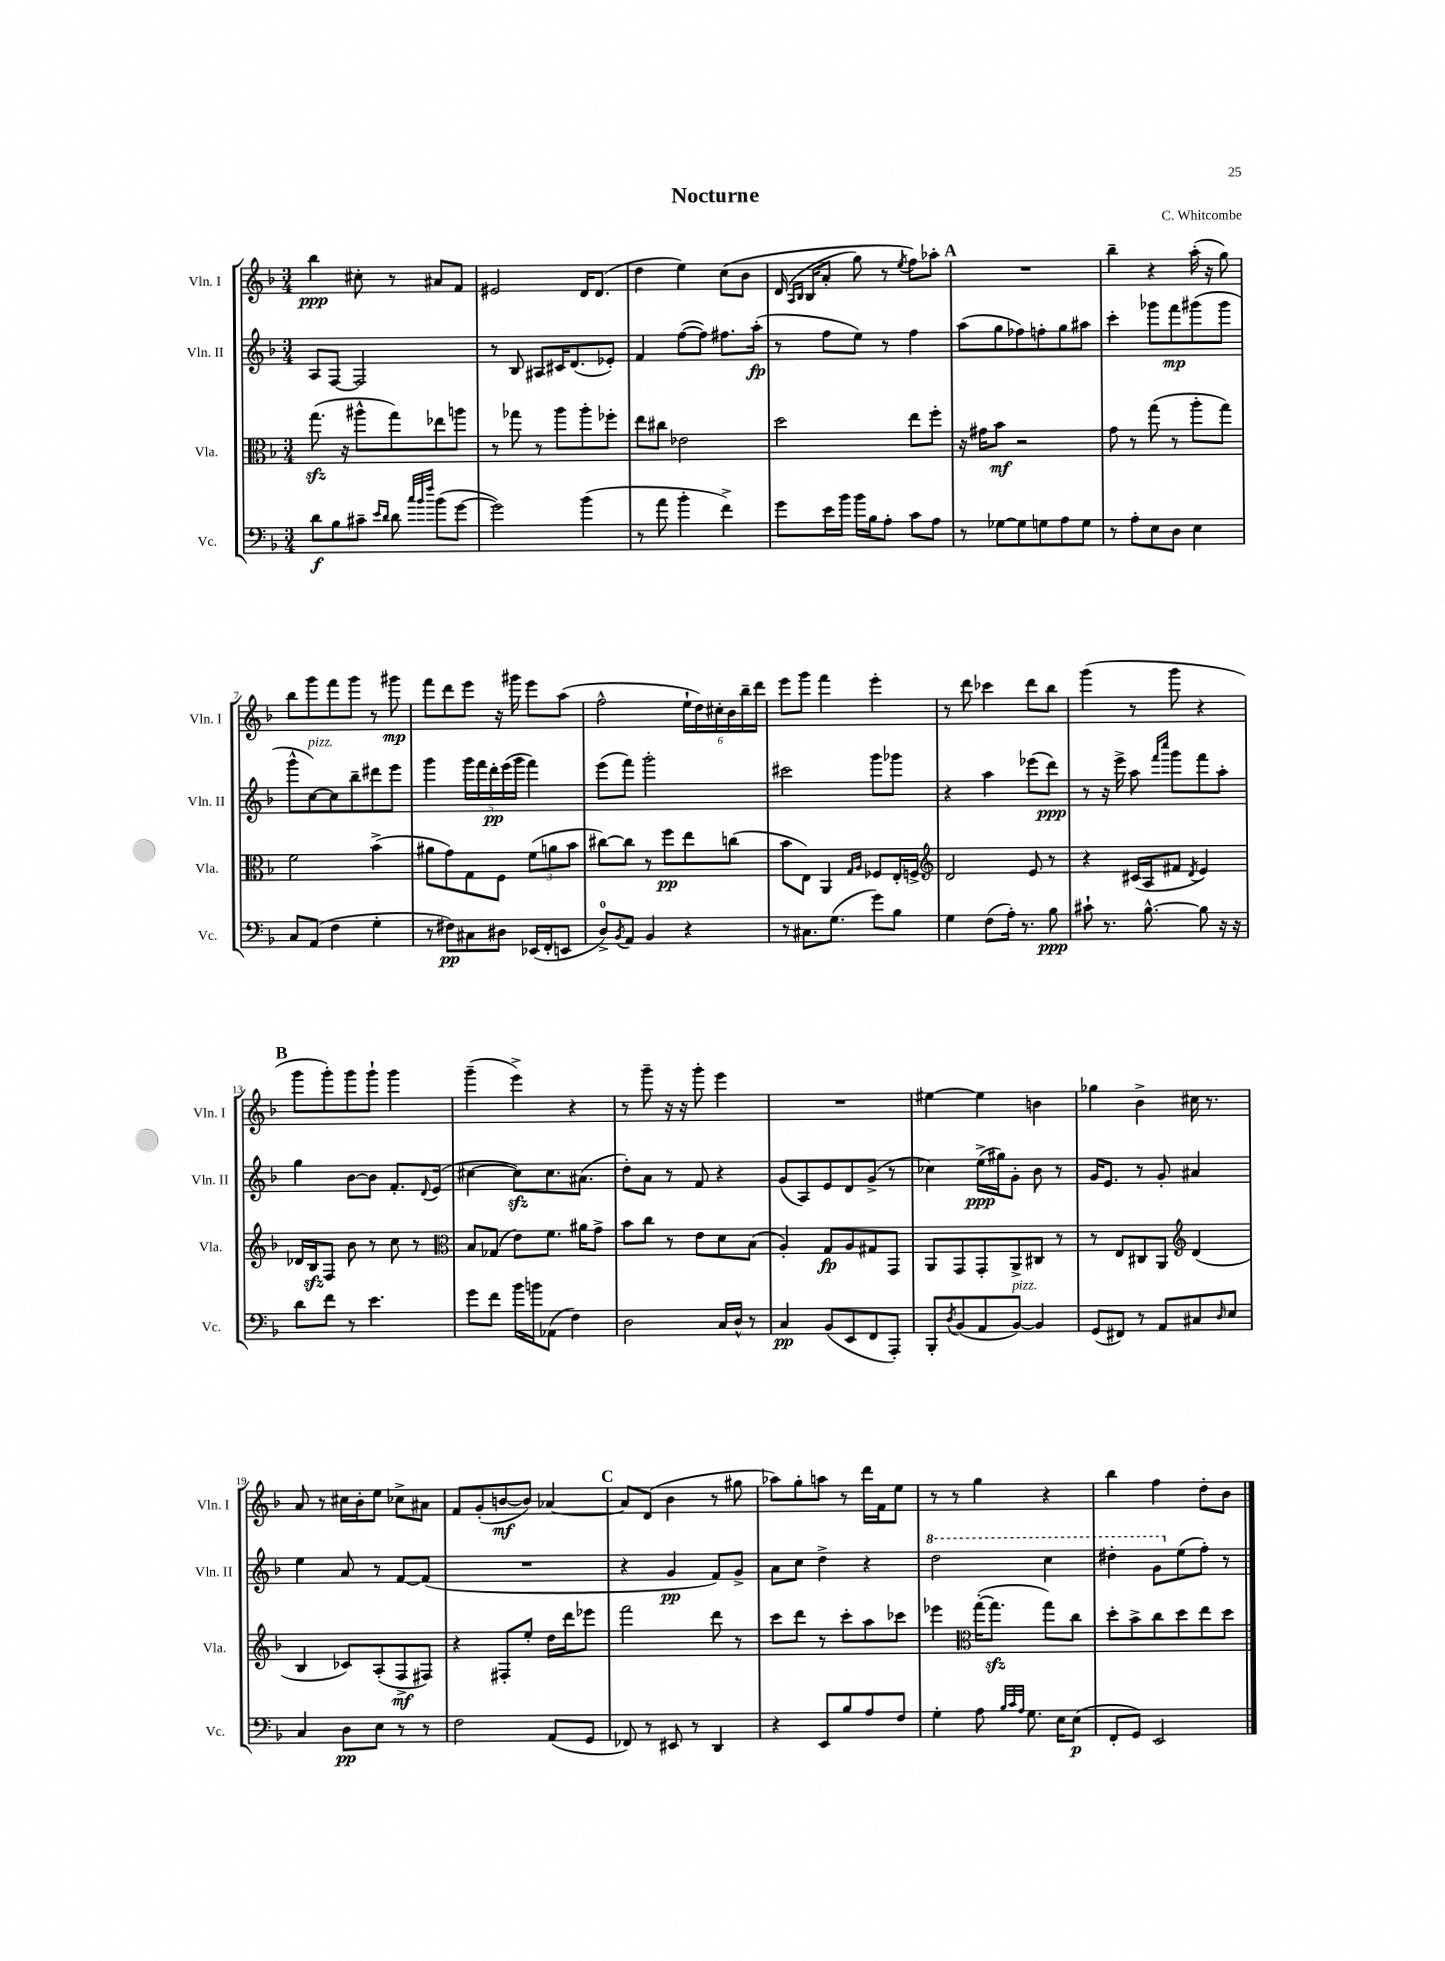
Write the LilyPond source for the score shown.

\header { title = "Nocturne" composer = "C. Whitcombe" }
<<
\new StaffGroup <<
\new Staff = "s0" \with { instrumentName = "Vln. I" shortInstrumentName = "Vln. I" } {
    \clef treble \key f \major \numericTimeSignature \time 3/4
    bes''4\ppp cis''8-. r8 ais'8 f'8 |
    eis'2 d'16 d'8.( |
    d''4 e''4) c''8\( bes'8 |
    d'16( \grace { a16 bes16 } bes16 a'8-. g''8) r8 \acciaccatura { e''8 } f''8\) aes''8-. |
    \mark \markup { \bold "A" } R2. |
    bes''4-- r4 a''16-.( r16 g''8) |
    bes''8 g'''8 f'''8 g'''8 r8 gis'''8\mp |
    f'''8 d'''8 e'''8 r16 gis'''16 e'''8 a''8( |
    f''2-^ \tuplet 6/4 { e''16-! d''16) cis''16-. bes'16 bes''16-- d'''16 } |
    e'''8 g'''8 f'''4 e'''4-. |
    r8 d'''8 ces'''4 d'''8 bes''8 |
    g'''4( r8 g'''8 r4 |
    \mark \markup { \bold "B" } g'''8 g'''8-.) g'''8 g'''8-! g'''4 |
    g'''4--( e'''4->) r4 |
    r8 g'''8-- r16 r16 g'''8-. e'''4 |
    R2. |
    eis''4~ eis''4 b'4 |
    ges''4 bes'4-> cis''16 r8. |
    a'8 r8 cis''16 bes'16-. e''8 ces''8-> ais'8 |
    f'8 g'8-.( b'8~\mf b'8) aes'4~ |
    \mark \markup { \bold "C" } aes'8 d'8( bes'4 r8 gis''8 |
    aes''8) g''8-. a''8 r8 d'''16 f'16 e''8 |
    r8 r8 g''4 r4 |
    bes''4 f''4 d''8-. bes'8 \bar "|." |
}
\new Staff = "s1" \with { instrumentName = "Vln. II" shortInstrumentName = "Vln. II" } {
    \clef treble \key f \major \numericTimeSignature \time 3/4
    a8 f8~ f2 |
    r8 bes8 ais8 cis'16 d'8.( ees'8-.) |
    f'4 f''8~( f''8) fis''8. a''16-.\fp( |
    r8 f''8 e''8) r8 f''4 |
    \mark \markup { \bold "A" } a''8( g''8 fes''8) f''8-. g''8 ais''8 |
    c'''4-. ges'''8 f'''8\mp gis'''8( gis'''8 |
    g'''8-^ c''8~^\markup { \italic "pizz." }) c''8 bes''8-- dis'''8 e'''8 |
    g'''4 \tuplet 5/4 { g'''16 f'''16 d'''16-.\pp e'''16( g'''16 } f'''4) |
    e'''8( f'''8) g'''2-. |
    cis'''2 g'''8 ges'''8 |
    r4 a''4 ees'''8( d'''8\ppp) |
    r8 r16 e'''16-> a''8 \grace { f'''16 c''''16 } g'''8 f'''8 a''8-. |
    \mark \markup { \bold "B" } g''4 bes'8~ bes'8 f'8.-. \appoggiatura { d'8 } e'16( |
    cis''4~ cis''8\sfz) cis''8. ais'8.( |
    d''8-.) a'8 r8 f'8 r4 |
    g'8( a8) e'8 d'8 g'8->( r8 |
    ces''4) e''16->\ppp( gis''16) g'8-. bes'8 r8 |
    g'16 e'8. r8 g'8-. ais'4 |
    e''4 a'8 r8 f'8~ f'8( |
    R2. |
    \mark \markup { \bold "C" } r4 g'4\pp f'8) g'8-> |
    a'8 c''8 d''4-> r4 |
    \ottava #1 d'''2 c'''4 |
    dis'''4-. g''8 \ottava #0 e''8( f''8-.) r8 \bar "|." |
}
\new Staff = "s2" \with { instrumentName = "Vla." shortInstrumentName = "Vla." } {
    \clef alto \key f \major \numericTimeSignature \time 3/4
    g''8.\sfz( r16 ais''8-^ g''8) ees''8 a''8 |
    r8 ges''8 r8 a''8 a''8-. fes''8-. |
    e''8 cis''8 ees'2 |
    d''2 e''8 f''8-. |
    \mark \markup { \bold "A" } r16 gis'16 bes'8\mf r2 |
    g'8 r8 g''8( r8 a''8-. g''8) |
    f'2 bes'4->( |
    ais'8 g'8) g8 f8 \tuplet 3/2 { f'8( a'8 bes'8 } |
    cis''8~) cis''8 r8 f''8\pp e''8 c''8( |
    bes'8 e8) a,4 \grace { g16 a16 } fes8 e16-. f16-> |
    \clef treble d'2 e'8 r8 |
    r4 cis'16( a16 fis'8 \acciaccatura { d'8 } e'4) |
    \mark \markup { \bold "B" } des'16 bes16\sfz f8 bes'8 r8 c''8 r8 |
    \clef alto bes8 ges8( e'8) f'8. ais'16 g'8-> |
    bes'8 c''8 r8 e'8 d'8 bes8( |
    a4-.) g8\fp a8 gis8 g,8 |
    a,8 g,8 g,8-. a,8-> cis8 r8 |
    r8 e8 cis8 a,8 \clef treble d'4( |
    bes4 ces'8) a8-.( f8->\mf fis8) |
    r4 fis8-. e''8-. d''16 d'''16 ees'''8 |
    \mark \markup { \bold "C" } f'''2 d'''8 r8 |
    c'''8 d'''8 r8 c'''8-. a''8 ces'''8 |
    ees'''4 \clef alto g''16~-.( g''8.\sfz g''8) c''8 |
    d''8-. bes'8-> c''8 d''8 e''8 d''8 \bar "|." |
}
\new Staff = "s3" \with { instrumentName = "Vc." shortInstrumentName = "Vc." } {
    \clef bass \key f \major \numericTimeSignature \time 3/4
    d'8\f bes8 cis'8-- \grace { e'16 d'16 } d'8 \grace { c''32 bes'32 f''32 } bes'8( g'8~ |
    g'2) bes'4( |
    r8 a'8 bes'4-. f'4->) |
    g'8 e'16 bes'16 bes'16 bes16 a8-. c'8 a8 |
    \mark \markup { \bold "A" } r8 ges8~ ges8 g8 a8 g8 |
    r8 a8-. e8 d8 e4 |
    c8 a,8( f4 g4-. |
    r8 fis8\pp) cis8 dis8 ees,16( f,16-. e,8 |
    d8-0->) \acciaccatura { bes,8 } a,8 bes,4 r4 |
    r8 cis8. g8.( g'8) bes8 |
    g4 f8( a16-.) r8. bes8\ppp |
    cis'8-! r8. bes8.~-^ bes8 r16 r16 |
    \mark \markup { \bold "B" } d'8 f'8 r8 e'4. |
    g'8 f'8 bes'16 b'16 aes,8( f4) |
    d2 c16 d16-^ r8 |
    c4\pp bes,8( e,8 f,8 a,,8-.) |
    bes,,8-. \acciaccatura { d8 } bes,8( a,8 bes,8~^\markup { \italic "pizz." }) bes,4 |
    g,8( fis,8) r8 a,8 cis8 \grace { d16 } e8 |
    c4 d8\pp e8 r8 r8 |
    f2 a,8( g,8 |
    \mark \markup { \bold "C" } fes,8) r8 eis,8 r8 d,4 |
    r4 e,8 bes8 a8 f8 |
    g4-. a8 \grace { bes32 c'32 a32 } g8. e16 e8\p( |
    f,8-. g,8) e,2 \bar "|." |
}
>>
>>
